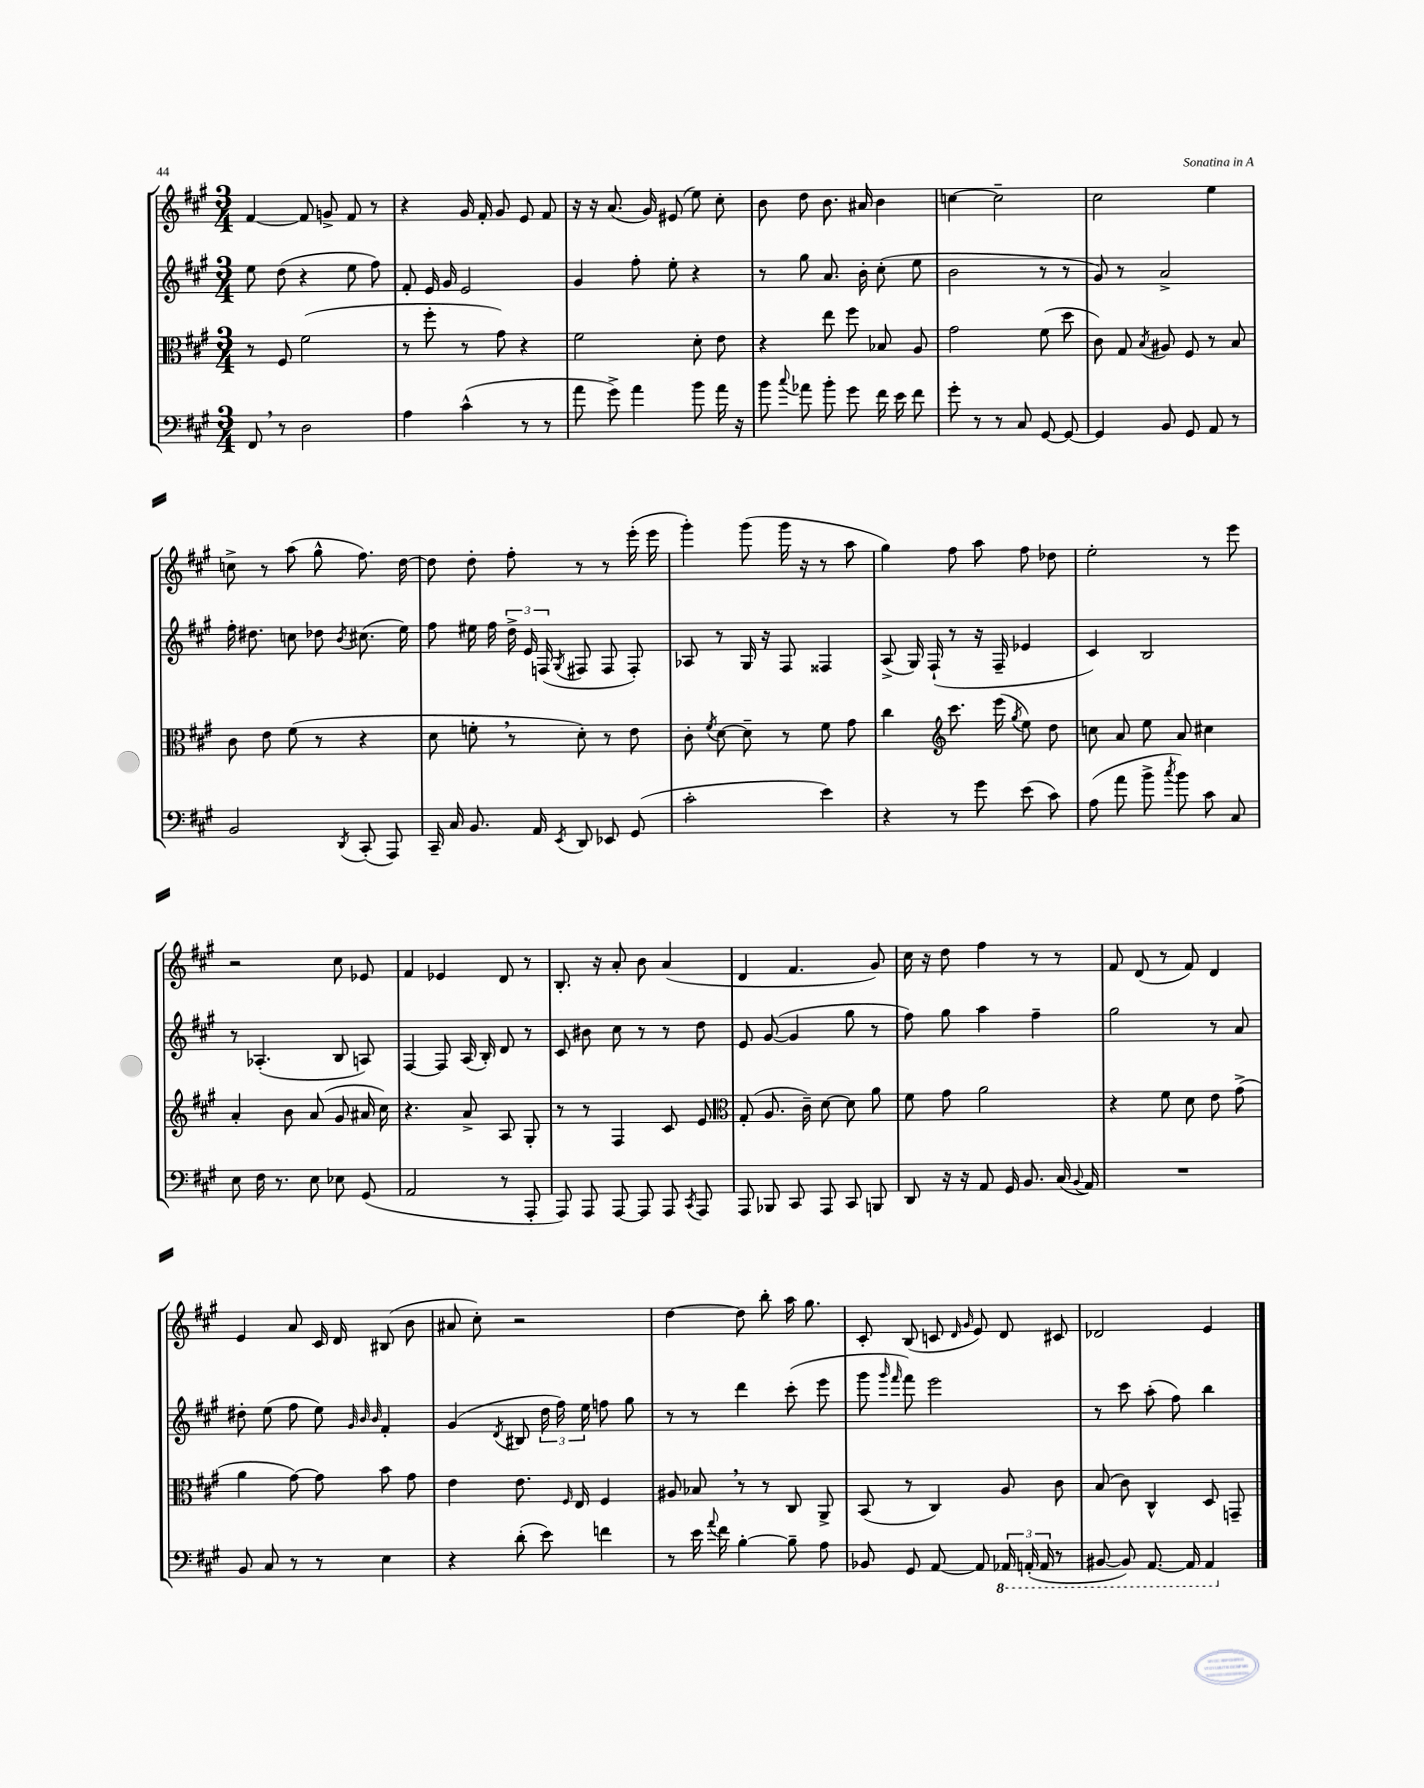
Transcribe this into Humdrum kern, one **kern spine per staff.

**kern	**kern	**kern	**kern
*part4	*part3	*part2	*part1
*staff4	*staff3	*staff2	*staff1
*clefF4	*clefC3	*clefG2	*clefG2
*k[f#c#g#]	*k[f#c#g#]	*k[f#c#g#]	*k[f#c#g#]
*M3/4	*M3/4	*M3/4	*M3/4
=9	=9	=9	=9
8FF#,/	8r	8ee\	[4f#/
8r	8F#/	(8dd\	.
2D\	(2f#\	4r	8f#/]
.	.	.	8gn^/
.	.	8ee\	8f#/
.	.	8ff#\)	8r
=10	=10	=10	=10
4A\	8r	8f#'/	4r
.	8ff#'\	16e/	.
.	.	16g#/	.
(4c#^^\	8r	2e/	16g#/
.	.	.	16f#'/
.	8g#\)	.	8g#/
8r	4r	.	8e/
8r	.	.	8f#/
=11	=11	=11	=11
8a\	2f#\	4g#/	16r
.	.	.	16r
8g#^\)	.	.	(8.a/
4a\	.	8ff#'\	.
.	.	.	16g#/)
.	.	8ee'\	(8e#X/
8b\	8d'\	4r	8ee\)
16a\	8e\	.	8cc#'\
16r	.	.	.
=12	=12	=12	=12
8b\	4r	8r	8b\
8qqcc#/	.	.	.
8a-X\	.	8gg#\	8dd\
8b'\	8ee\	8.a/	8.b\
8g#\	8ff#\	.	.
.	.	16b'\	16a#X/
16f#\	8B-X/	(8cc#'\	4b\
16e\	.	.	.
8f#\	8A/	8ee\	.
=13	=13	=13	=13
8g#'\	2g#\	2b\	[4ccn\
8r	.	.	.
8r	.	.	2cc~\]
8C#/	.	.	.
[8GG#/	(8f#\	8r	.
8GG#/_	8dd\	8r	.
=14	=14	=14	=14
4GG#/]	8c#\)	8g#/)	2cc#\
.	8G#/	8r	.
.	8qB/	.	.
8BB/	8A#X/	2a^/	.
8GG#/	8F#/	.	.
8AA/	8r	.	4ee\
8r	8B/	.	.
!!LO:LB:g=z
=15	=15	=15	=15
2BB/	8c#\	16ff#'\	8ccn^\
.	.	8.dd#X\	.
.	8e\	.	8r
.	(8f#\	8ccn\	(8aa\
.	8r	8dd-X\	8gg#^^\
8qDD/	.	8qb/	.
(8CC#'/	4r	(8.cc#X\	8.ff#\)
8AAA/)	.	.	.
.	.	16ee\)	[16dd\
=16	=16	=16	=16
16CC#~/	8d\	8ff#\	8dd\]
16C#/	.	.	.
8.BB/	8fn',\	16ee#X\	8dd'\
.	.	16ff#\	.
.	8r	24dd^\	8ff#'\
.	.	24e/	.
16AA/	.	.	.
.	.	(24Fn/	.
8qEE/	.	8qG#/	.
8DD/	8d'\)	8F#X/	8r
8EE-X/	8r	8F#/	8r
(8GG#/	8e\	8F#'/)	(16eee'\
.	.	.	16eee\
=17	=17	=17	=17
2c#'\	8c#'\	8A-X/	4ggg#'\)
.	8qf#/	.	.
.	[8d\	8r	.
.	8d~\]	16G#/	(8ggg#\
.	.	16r	.
.	8r	8F#/	16ggg#\
.	.	.	16r
4e\)	8f#\	4F##X/	8r
.	8g#\	.	8aa\
=18	=18	=18	=18
4r	4cc#\	(8A^/	4gg#\)
.	.	16G#/)	.
.	.	(16F#`/	.
*	*clefG2	*	*
8r	8.ccc#\	8r	8ff#\
8g#\	.	16r	8aa\
.	(16eee\	16F#~/	.
.	8qgg#/	.	.
(8e\	8ee\)	4e-X/	8ff#\
8c#\)	8dd\	.	8dd-X\
=19	=19	=19	=19
(8A\	8ccn\	4c#/)	2ee'\
8a\	8a/	.	.
8b^\	8ee\	2B/	.
8qcc#/	.	.	.
8b\)	8a/	.	.
8c#\	4cc#X\	.	8r
8C#/	.	.	8eee\
!!LO:LB:g=z
=20	=20	=20	=20
8E\	4a'/	8r	2r
16F#\	.	(4.A-X'/	.
8.r	.	.	.
.	8b\	.	.
8E\	(8a/	.	.
8E-X\	8g#/	8B/	8cc#\
(8GG#/	16a#X/	8An/)	8e-X/
.	16cc#\)	.	.
=21	=21	=21	=21
2AA/	4.r	[4F#/	4f#/
.	.	8F#/]	4e-X/
.	8a^/	(16A/	.
.	.	16B'/)	.
8r	8A/	8d/	8d/
8AAA'/	8G#'/	8r	8r
=22	=22	=22	=22
8AAA/)	8r	8c#/	8.B'/
8AAA/	8r	8b#X\	.
.	.	.	16r
[8AAA/	4F#/	8cc#\	8a'/
8AAA/]	.	8r	8b\
8AAA/	8c#/	8r	(4a/
8qCC#/	.	.	.
8AAA/	8e/	8dd\	.
=23	=23	=23	=23
*	*clefC3	*	*
8AAA/	(8G#'/	8e/	4d/
8BBB-X/	8.A/	([8g#/	.
8CC#/	.	4g#/]	4.f#/
.	16c#~\)	.	.
8AAA/	[8d\	.	.
8CC#/	8d\]	8gg#\	.
8BBBn/	8a\	8r	8g#/)
=24	=24	=24	=24
8DD/	8f#\	8ff#\)	16cc#\
.	.	.	16r
16r	8g#\	8gg#\	8dd\
16r	.	.	.
8AA/	2a\	4aa\	4ff#\
16GG#/	.	.	.
8.BB/	.	.	.
.	.	4ff#~\	8r
(16C#/	.	.	8r
8qqBB/	.	.	.
16AA/)	.	.	.
=25	=25	=25	=25
2.r	4r	2gg#\	8f#/
.	.	.	(8d/
.	8f#\	.	8r
.	8d\	.	8f#/)
.	8e\	8r	4d/
.	(8g#^\	8a/	.
!!LO:LB:g=z
=26	=26	=26	=26
8BB/	4a\	8dd#X'\	4e/
8C#/	.	(8ee\	.
8r	[8g#\)	8ff#\	8a/
8r	8g#\]	8ee\)	16c#/
.	.	.	16d/
.	.	32qqg#/	.
.	.	32qqb/	.
.	.	32qqb/	.
4E\	8b\	4f#'/	(8B#X/
.	8g#\	.	8b\
=27	=27	=27	=27
4r	4e\	(4g#/	8a#X/
.	.	.	8cc#'\)
.	.	8qd/	.
(8d'\	8.e\	8B#X/	2r
8e\)	.	24dd\	.
.	.	24ff#\)	.
.	16qqF#/	.	.
.	16E/	.	.
.	.	24ee\	.
4fn\	4F#/	8ffn\	.
.	.	8gg#\	.
=28	=28	=28	=28
8r	8A#X/	8r	[4dd\
16e\	8B-X,/	8r	.
8qqa/	.	.	.
16f#\	.	.	.
[4B'\	8r	4ddd\	8dd\]
.	8r	.	8bb'\
8B~\]	8C#/	(8ccc#'\	16aa\
.	.	.	8.gg#\
8A\	8AA^/	8eee\	.
=29	=29	=29	=29
8BB-X/	(8BB/	8ggg#\	8c#'/
.	.	16qqggg#/	.
.	.	16qqfff#/	.
8GG#/	8r	8fff#\)	(8B/
[8AA/	4C#/)	2eee\	8cn/
.	.	.	16qqd/
.	.	.	16qqg#/
8AA/]	.	.	8e/)
*8ba	*	*	*
24AAA-X/	8A/	.	8d/
(24AAAn'/	.	.	.
24AAA/	.	.	.
8r	8c#\	.	8c#X/
=30	=30	=30	=30
[8BBB#X/	(8B/	8r	2d-X/
8BBB#/])	8c#\)	8ccc#\	.
[8.AAA/	4C#^^/	(8aa'\	.
.	.	8ff#\)	.
16AAA/]	.	.	.
4AAA/	8D/	4bb\	4e/
.	8GGn~/	.	.
*X8ba	*	*	*
==	==	==	==
*-	*-	*-	*-
